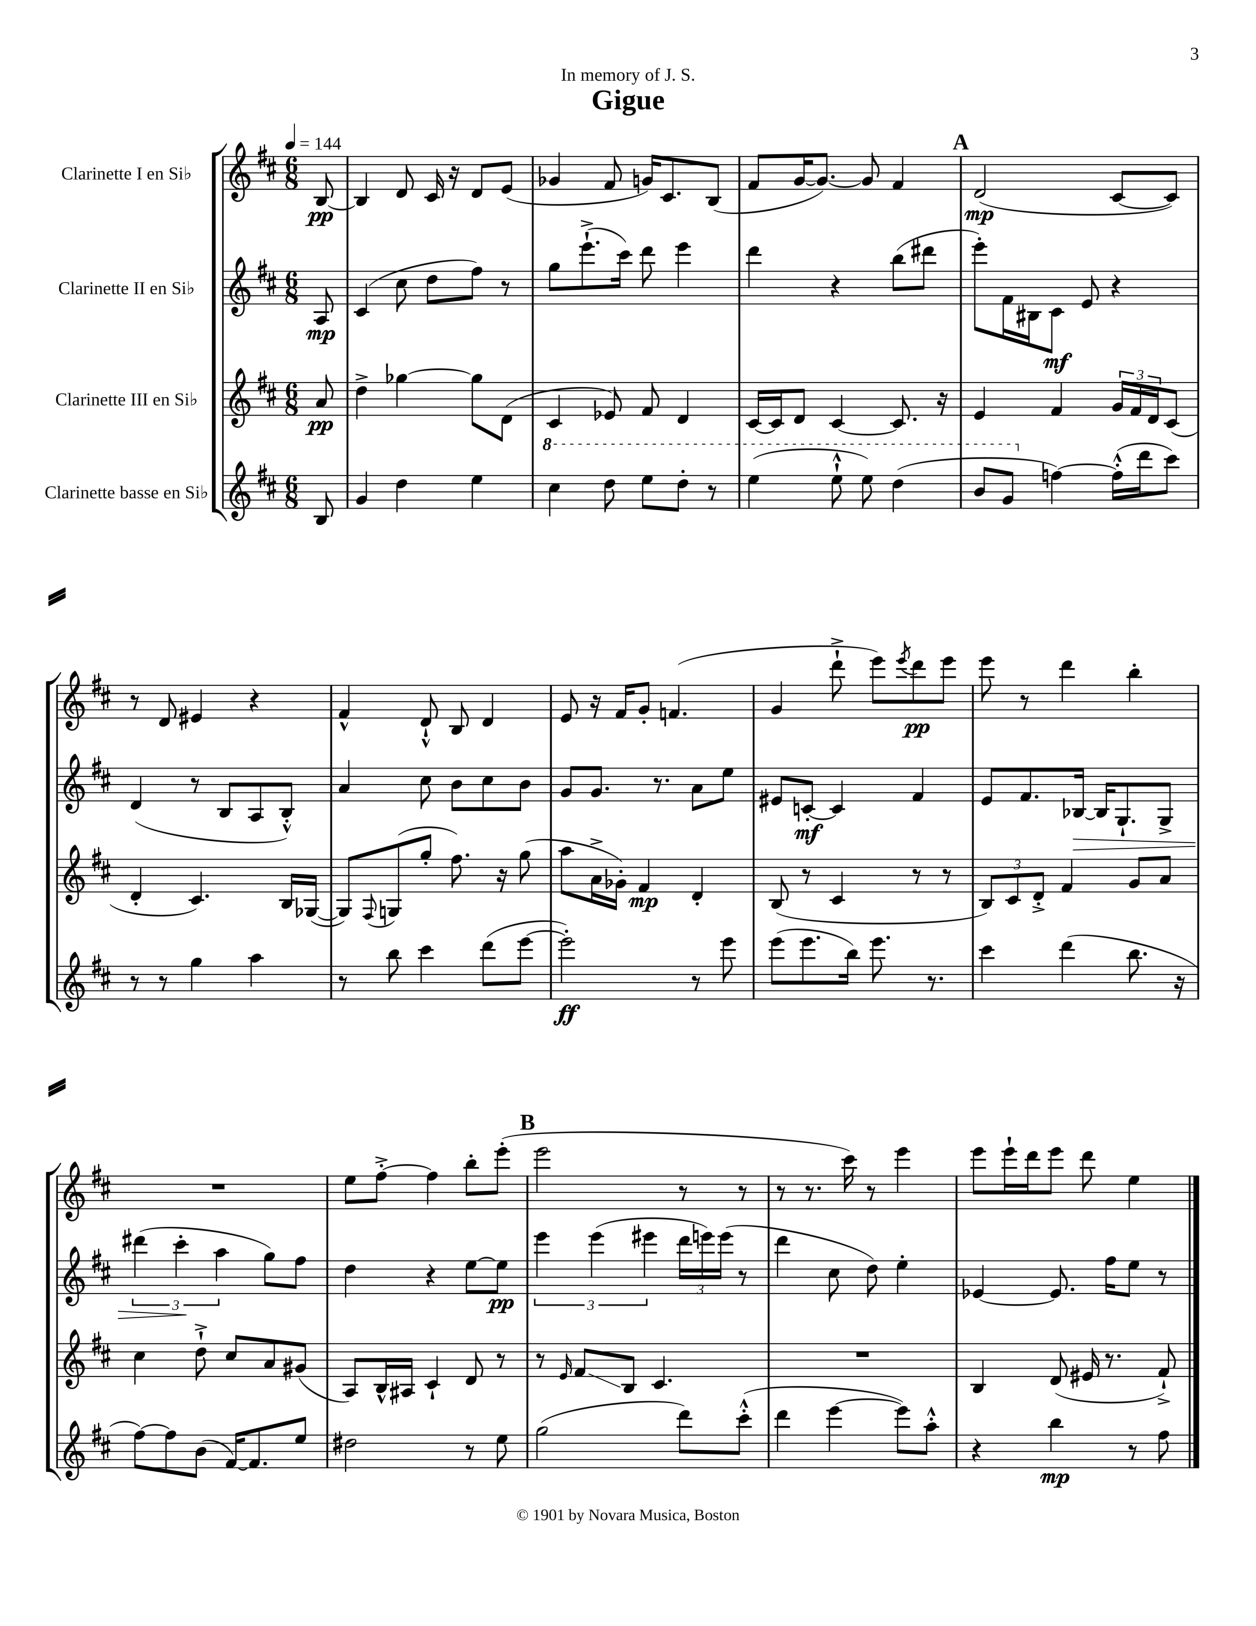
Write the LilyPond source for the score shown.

\header { title = "Gigue" dedication = "In memory of J. S." }
<<
\new StaffGroup <<
\new Staff = "s0" \with { instrumentName = "Clarinette I en Sib" } {
    \clef treble \key d \major \numericTimeSignature \time 6/8 \partial 8 \tempo 4 = 144
    b8~\pp |
    b4 d'8 cis'16 r16 d'8 e'8( |
    ges'4 fis'8 g'16) cis'8. b8( |
    fis'8 g'16~ g'8.~) g'8 fis'4 |
    \mark \markup { \bold "A" } d'2\mp( cis'8~ cis'8) |
    r8 d'8 eis'4 r4 |
    fis'4-^ d'8-!-^ b8 d'4 |
    e'8 r16 fis'16 g'8-. f'4.( |
    g'4 d'''8-!-> e'''8) \acciaccatura { e'''8 } d'''8\pp e'''8 |
    e'''8 r8 d'''4 b''4-. |
    R2. |
    e''8 fis''8~-.-> fis''4 b''8-. e'''8-.( |
    \mark \markup { \bold "B" } e'''2 r8 r8 |
    r8 r8. cis'''16) r8 e'''4 |
    e'''8 e'''16-! d'''16 e'''8 d'''8 e''4 \bar "|." |
}
\new Staff = "s1" \with { instrumentName = "Clarinette II en Sib" } {
    \clef treble \key d \major \numericTimeSignature \time 6/8 \partial 8
    a8\mp |
    cis'4( cis''8 d''8 fis''8) r8 |
    g''8 e'''8.-!->( cis'''16) d'''8 e'''4 |
    d'''4 r4 b''8( dis'''8 |
    \mark \markup { \bold "A" } e'''8-.) fis'16 bis16 cis'8\mf e'8 r4 |
    d'4( r8 b8 a8 b8-.-^) |
    a'4 cis''8 b'8 cis''8 b'8 |
    g'8 g'8. r8. a'8 e''8 |
    eis'8 c'8~-.\mf c'4 fis'4 |
    e'8 fis'8. bes16~\> bes16 g8.-! g8-> |
    \tuplet 3/2 { dis'''4( cis'''4-.\! a''4 } g''8) fis''8 |
    d''4 r4 e''8~ e''8\pp |
    \mark \markup { \bold "B" } \tuplet 3/2 { e'''4 e'''4( eis'''4 } \tuplet 3/2 { d'''16 e'''16) e'''16( } r8 |
    d'''4 cis''8 d''8) e''4-. |
    ees'4~ ees'8. fis''16 e''8 r8 \bar "|." |
}
\new Staff = "s2" \with { instrumentName = "Clarinette III en Sib" } {
    \clef treble \key d \major \numericTimeSignature \time 6/8 \partial 8
    a'8\pp |
    d''4-> ges''4~ ges''8 d'8( |
    cis'4 ees'8) fis'8 d'4 |
    cis'16~ cis'16 d'8 cis'4~ cis'8. r16 |
    \mark \markup { \bold "A" } e'4 fis'4 \tuplet 3/2 { g'16 fis'16 d'16 } cis'8( |
    d'4-. cis'4.) b16 ges16~( |
    ges8) \appoggiatura { fis8 } g8( g''8-. fis''8.) r16 g''8( |
    a''8 a'16-> ges'16-.) fis'4\mp d'4-. |
    b8( r8 cis'4 r8 r8 |
    \tuplet 3/2 { b8) cis'8 d'8-.-> } fis'4 g'8 a'8 |
    cis''4 d''8-!-> cis''8 a'8 gis'8( |
    a8) b16-^ ais16 cis'4-! d'8 r8 |
    \mark \markup { \bold "B" } r8 \grace { e'16 } fis'8\glissando b8 cis'4. |
    R2. |
    b4 d'8( eis'16 r8. fis'8-!->) \bar "|." |
}
\new Staff = "s3" \with { instrumentName = "Clarinette basse en Sib" } {
    \clef treble \key d \major \numericTimeSignature \time 6/8 \partial 8
    b8 |
    g'4 d''4 e''4 |
    \ottava #1 cis'''4 d'''8 e'''8 d'''8-. r8 |
    e'''4( e'''8-!-^ e'''8) d'''4( |
    \mark \markup { \bold "A" } b''8 g''8 \ottava #0 f''4~) f''16-.-^( d'''16 cis'''8) |
    r8 r8 g''4 a''4 |
    r8 b''8 cis'''4 d'''8( e'''8~ |
    e'''2-.\ff) r8 e'''8 |
    e'''8( e'''8. b''16) e'''8. r8. |
    cis'''4 d'''4( b''8. r16 |
    fis''8~) fis''8 b'8( fis'16~) fis'8. e''8 |
    dis''2 r8 e''8 |
    \mark \markup { \bold "B" } g''2( d'''8) cis'''8-.-^( |
    d'''4 e'''4~ e'''8) a''8-.-^ |
    r4 b''4\mp r8 fis''8 \bar "|." |
}
>>
>>
\layout { \context { \Score \remove "Bar_number_engraver" } }
